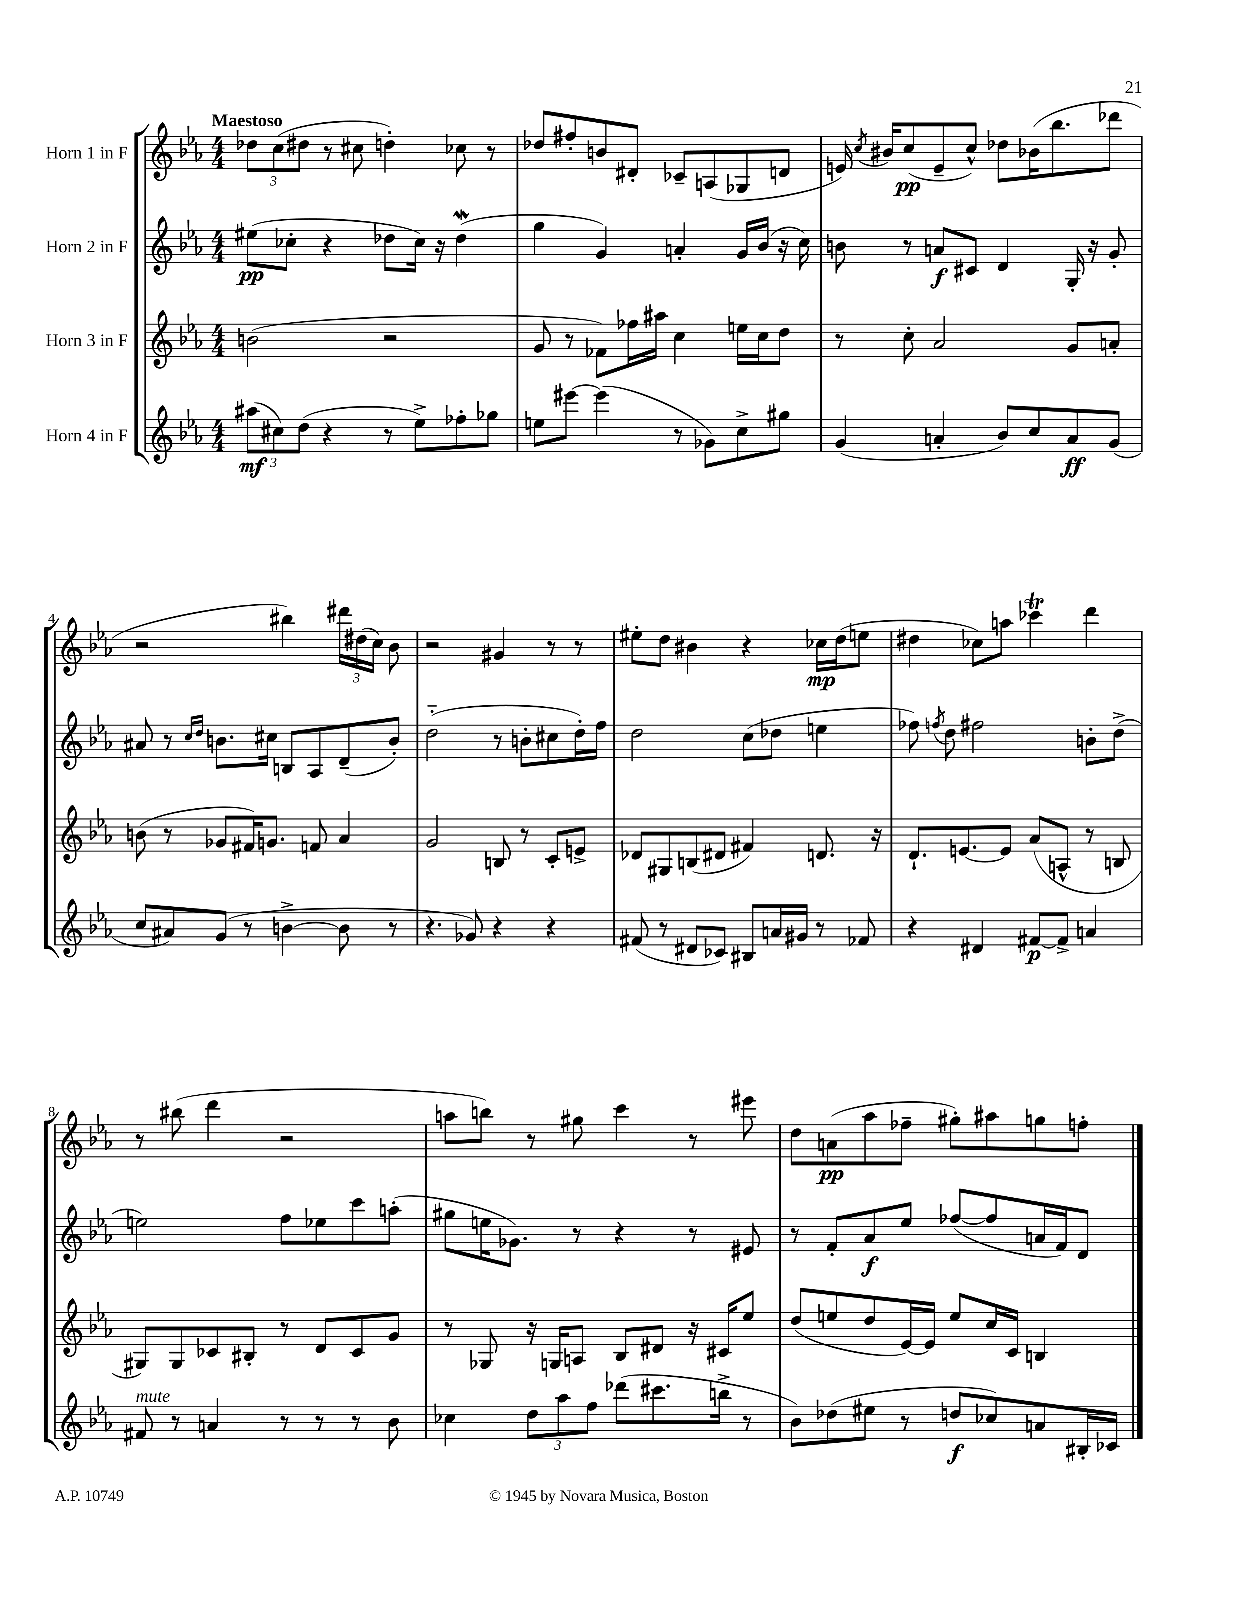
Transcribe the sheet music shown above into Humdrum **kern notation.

**kern	**dynam	**kern	**kern	**dynam	**kern	**dynam
*part4	*part4	*part3	*part2	*part2	*part1	*part1
*staff4	*staff4	*staff3	*staff2	*staff2	*staff1	*staff1
*I"Horn 4 in F	*	*I"Horn 3 in F	*I"Horn 2 in F	*	*I"Horn 1 in F	*
*clefG2	*	*clefG2	*clefG2	*	*clefG2	*
*k[b-e-a-]	*	*k[b-e-a-]	*k[b-e-a-]	*	*k[b-e-a-]	*
*M4/4	*	*M4/4	*M4/4	*	*M4/4	*
=1	=1	=1	=1	=1	=1	=1
!	!	!	!	!	!LO:TX:a:B:t=Maestoso	!
(12aa#X\L	mf	(2bn\	(8ee#X\L	pp	12dd-X\L	.
12cc#X\)	.	.	.	.	(12cc\	.
.	.	.	8cc-X'\J	.	.	.
(12dd\J	.	.	.	.	12dd#X\J	.
4r	.	.	4r	.	8r	.
.	.	.	.	.	8cc#X\	.
8r	.	2r	8dd-X\L	.	4ddn'\)	.
8ee-^\L)	.	.	16cc-\Jk)	.	.	.
.	.	.	16r	.	.	.
8ff-X'\	.	.	(4dd-w\	.	8cc-X\	.
8gg-X\J	.	.	.	.	8r	.
=2	=2	=2	=2	=2	=2	=2
8een\L	.	8g/	4gg\	.	8dd-X/L	.
[8eee#X\J	.	8r	.	.	8ff#X'/	.
(4eee#\]	.	8f-X\L)	4g/)	.	8bn/	.
.	.	16ff-X\L	.	.	8d#X'/J	.
.	.	16aa#X\JJ	.	.	.	.
8r	.	4cc\	4an'/	.	8c-X~/L	.
8g-X\L)	.	.	.	.	(8An/	.
8cc^\	.	16een\LL	16g/LL	.	8G-X/	.
.	.	16cc\J	(16b-/JJ	.	.	.
8gg#X\J	.	8dd\J	16r	.	8dn/J	.
.	.	.	16cc\)	.	.	.
=3	=3	=3	=3	=3	=3	=3
(4g/	.	8r	8bn\	.	16en/)	.
.	.	.	.	.	8qcc/	.
.	.	.	.	.	16b#X/KL	.
.	.	8cc'\	8r	.	(8cc/	pp
4an'/	.	2a-/	8an/L	f	8e~/	.
.	.	.	8c#X/J	.	8cc^^/J)	.
8b-/L)	.	.	4d/	.	8dd-X\L	.
8cc/	.	.	.	.	(16b-X\K	.
.	.	.	.	.	8.bb-\	.
8a/	ff	8g/L	16G'/	.	.	.
.	.	.	16r	.	.	.
(8g/J	.	8an'/J	8g'/	.	8ddd-X\J	.
!!LO:LB:g=z
=4	=4	=4	=4	=4	=4	=4
8cc/L	.	(8bn\	8a#X/	.	2r	.
8a#X/)	.	8r	8r	.	.	.
.	.	.	16qqcc/LL	.	.	.
.	.	.	16qqdd/JJ	.	.	.
(8g/J	.	8g-X/L	8.bn\L	.	.	.
8r	.	16f#X/K)	.	.	.	.
.	.	8.gn/J	16cc#X\Jk	.	.	.
[4bn^\	.	.	8Bn/L	.	4bb#X\)	.
.	.	8fn/	8A-/	.	.	.
8b\]	.	4a-/	(8d~/	.	24ddd#X\LL	.
.	.	.	.	.	(24dd#X\	.
.	.	.	.	.	24cc\JJ)	.
8r	.	.	8b'/J)	.	8b-\	.
=5	=5	=5	=5	=5	=5	=5
4.r	.	2g/	(2dd\	.	2r	.
8g-X/)	.	.	.	.	.	.
4r	.	8Bn/	8r	.	4g#X/	.
.	.	8r	8bn'\L	.	.	.
4r	.	8c'/L	8cc#X\	.	8r	.
.	.	8en^/J	16dd'\L)	.	8r	.
.	.	.	16ff\JJ	.	.	.
=6	=6	=6	=6	=6	=6	=6
(8f#X/	.	8d-X/L	2dd\	.	8ee#X'\L	.
8r	.	8G#X/	.	.	8dd\J	.
8d#X/L	.	(8Bn/	.	.	4b#X\	.
8c-X/J)	.	8d#X/J	.	.	.	.
8B#X/L	.	4f#X/)	(8cc\L	.	4r	.
16an/L	.	.	8dd-X\J	.	.	.
16g#X/JJ	.	.	.	.	.	.
8r	.	8.dn/	4een\	.	16cc-X\LL	mp
.	.	.	.	.	(16dd\J	.
8f-X/	.	.	.	.	8een\J	.
.	.	16r	.	.	.	.
=7	=7	=7	=7	=7	=7	=7
4r	.	8.d`/L	8ff-X\)	.	4dd#X\	.
.	.	.	8qffn/	.	.	.
.	.	.	8dd\	.	.	.
.	.	[8.en/	.	.	.	.
4d#X/	.	.	2ff#X\	.	8cc-X\L)	.
.	.	8e/J]	.	.	8aan\J	.
[8f#X/L	p	(8a-/L	.	.	4ccc-XT\	.
8f#^/J]	.	8An^^/J	.	.	.	.
4an/	.	8r	8bn'\L	.	4ddd\	.
.	.	8Bn/	(8dd^\J	.	.	.
!!LO:LB:g=z
=8	=8	=8	=8	=8	=8	=8
!LO:TX:a:i:t=mute	!	!	!	!	!	!
8f#X/	.	8G#X/L)	2een\)	.	8r	.
8r	.	8G#/	.	.	(8bb#X\	.
4an/	.	8c-X/	.	.	4ddd\	.
.	.	8B#X'/J	.	.	.	.
8r	.	8r	8ff\L	.	2r	.
8r	.	8d/L	8ee-X\	.	.	.
8r	.	8c-/	8ccc\	.	.	.
8b-\	.	8g/J	(8aan'\J	.	.	.
=9	=9	=9	=9	=9	=9	=9
4cc-X\	.	8r	8gg#X\L	.	8aan\L	.
.	.	8G-X/	16een\K	.	8bbn\J)	.
.	.	.	8.g-X\J)	.	.	.
12dd\L	.	16r	.	.	8r	.
.	.	16Gn/KL	.	.	.	.
12aa-\	.	.	.	.	.	.
.	.	8An/J	8r	.	8gg#X\	.
12ff\J	.	.	.	.	.	.
(8ddd-X\L	.	8B-/L	4r	.	4ccc\	.
8.ccc#X\	.	8d#X/J	.	.	.	.
.	.	16r	8r	.	8r	.
16bbn^\Jk	.	16c#X/KL	.	.	.	.
8r	.	8ee-/J	8e#X/	.	8eee#X\	.
=10	=10	=10	=10	=10	=10	=10
8b-\L)	.	(8dd/L	8r	.	8dd\L	.
(8dd-X\	.	8een/	8f'/L	.	(8an\	pp
8ee#X\J	.	8dd/	8a-/	f	8aa-\	.
8r	.	[16e-/L)	8ee-/J	.	8ff-X~\J	.
.	.	16e-/JJ]	.	.	.	.
8ddn/L	f	8ee/L	([8ff-X/L	.	8gg#X'\L)	.
8cc-X/)	.	16cc/L	8ff-/]	.	8aa#X\	.
.	.	16c/JJ	.	.	.	.
8an/	.	4Bn/	16an/L	.	8ggn\	.
.	.	.	16f/J)	.	.	.
16B#X'/L	.	.	8d/J	.	8ffn'\J	.
16c-X/JJ	.	.	.	.	.	.
==	==	==	==	==	==	==
*-	*-	*-	*-	*-	*-	*-
